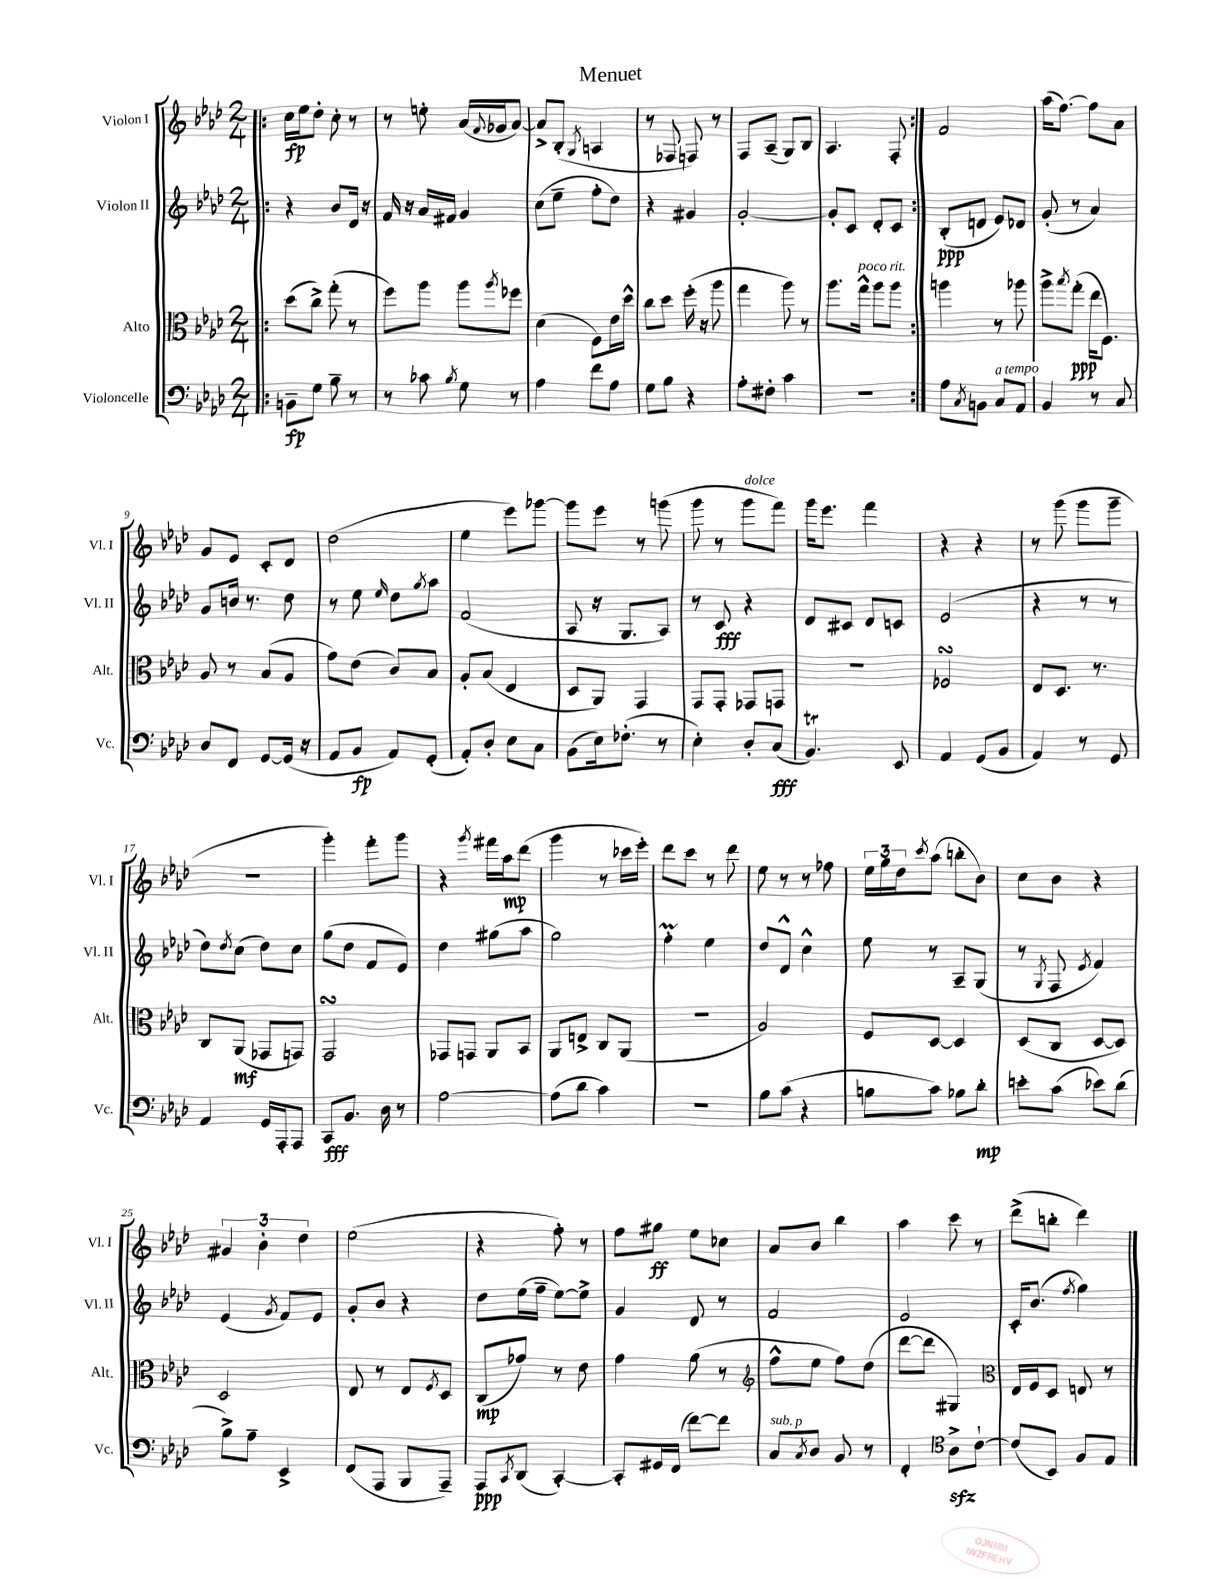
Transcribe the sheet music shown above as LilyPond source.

\header { title = "Menuet" }
<<
\new StaffGroup <<
\new Staff = "s0" \with { instrumentName = "Violon I" shortInstrumentName = "Vl. I" } {
    \clef treble \key aes \major \numericTimeSignature \time 2/4
    \repeat volta 2 { \bar ".|:" c''16\fp ees''16 des''8-. c''8-. r8 |
    r8 e''8-. aes'16( \appoggiatura { f'8 } ges'16 aes'8~) |
    aes'8-> bes8-.( \acciaccatura { g8 } a4 |
    r8 fes8 f8) r8 |
    f8 aes8--( g8) bes8 |
    aes4. f8-. | }
    f'2 |
    aes''16( f''8.~) f''8 aes'8 |
    g'8 ees'8 c'8-. des'8 |
    des''2( |
    ees''4 ees'''8) ges'''8~ |
    ges'''8 ees'''8 r8 g'''8( |
    g'''8 r8 g'''8^\markup { \italic "dolce" } f'''8) |
    g'''16 ees'''8. f'''4 |
    r4 r4 |
    r8 g'''8( g'''8 g'''8-- |
    R2 |
    g'''4-.) f'''8-. g'''8 |
    r4 \acciaccatura { g'''8 } fis'''16 aes''16\mp des'''8( |
    g'''4 r8 ces'''16 ees'''16-.) |
    des'''8 c'''8 r8 des'''8 |
    ees''8 r8 r8 fes''8 |
    \tuplet 3/2 { ees''16 g''16 des''16 } \acciaccatura { c'''8 } aes''8( b''8-. bes'8) |
    c''8 bes'8 r4 |
    \tuplet 3/2 { gis'4 bes'4-. des''4 } |
    ees''2( |
    r4 f''8-.) r8 |
    f''8 gis''8\ff ees''8 ces''8 |
    aes'8 bes'8 bes''4 |
    aes''4 c'''8 r8 |
    des'''8->( b''8-. des'''4) \bar "|." |
}
\new Staff = "s1" \with { instrumentName = "Violon II" shortInstrumentName = "Vl. II" } {
    \clef treble \key aes \major \numericTimeSignature \time 2/4
    \repeat volta 2 { \bar ".|:" r4 bes'8 des'16 r16 |
    f'16 r16 aes'16 fis'16 g'4 |
    c''8( ees''8-- f''8-. des''8) |
    r4 gis'4 |
    g'2~-. |
    g'8-. c'8 des'8-. c'8 | }
    bes8-.\ppp( d'8 ees'8) des'8 |
    g'8-.( r8 aes'4) |
    g'8 b'16 r8. des''8 |
    r8 ees''8 \grace { ees''16 } des''8 \acciaccatura { g''8 } aes''8 |
    f'2( |
    aes8 r16 g8. aes8) |
    r8 c'8\fff r4 |
    des'8 cis'8 des'8 c'8 |
    ees'2( |
    r4 r8 r8 |
    des''8) \acciaccatura { des''8 } c''8( des''8) c''8 |
    g''8( des''8 f'8 ees'8) |
    des''4 gis''8( aes''8 |
    g''2) |
    f''4-.\prall ees''4 |
    des''8 des'8-^ c''4-^ |
    ees''8 r8 aes8-- g8( |
    r8 \acciaccatura { g8 } f8 \acciaccatura { ees'8 } f'4) |
    ees'4( \acciaccatura { g'8 } f'8) ees'8 |
    g'8-. bes'8 r4 |
    des''8 ees''16( f''16-- ees''8~) ees''8-> |
    g'4 des'8 r8 |
    f'2 |
    ees'2 |
    c'16-. bes'8.( \acciaccatura { f''8 } g''4) \bar "|." |
}
\new Staff = "s2" \with { instrumentName = "Alto" shortInstrumentName = "Alt." } {
    \clef alto \key aes \major \numericTimeSignature \time 2/4
    \repeat volta 2 { \bar ".|:" des''8( c''8->) g''8-.( r8 |
    f''8) aes''8 aes''8 \acciaccatura { aes''8 } fes''8 |
    des'4( f8) ees'16 des''16-^ |
    c''8 des''8 f''16-.( r16 aes''8 |
    g''4 aes''8) r8 |
    aes''8. g''16-^^\markup { \italic "poco rit." } aes''8 aes''8 | }
    a''4 r8 aes''8 |
    aes''8-> \acciaccatura { bes''8 } g''8-.\ppp( ees''16 f8.) |
    aes8 r8 bes8( aes8 |
    g'8) ees'8( c'8) bes8 |
    aes8-. bes8( ees4 |
    des8 aes,8) g,4 |
    g,8 g,8-. ges,8 g,8 |
    r2 |
    fes2\turn |
    ees8 des8. r8. |
    c8 aes,8\mf( ges,8 g,8) |
    g,2\turn |
    ges,8 g,8 aes,8 bes,8 |
    aes,8 e8-> c8 aes,8( |
    r2 |
    aes2) |
    f8 des8~ des4 |
    des8( c8 des8~ des8) |
    des2 |
    ees8 r8 ees8 \acciaccatura { f8 } des8 |
    c8\mp( ges'8) r8 ees'8 |
    g'4 aes'8( r8 |
    \clef treble f''8-^ ees''8 f''8) des''8( |
    des'''8~ des'''8 gis4) |
    \clef alto ees16 f16 des8 e8 r8 \bar "|." |
}
\new Staff = "s3" \with { instrumentName = "Violoncelle" shortInstrumentName = "Vc." } {
    \clef bass \key aes \major \numericTimeSignature \time 2/4
    \repeat volta 2 { \bar ".|:" b,8--\fp g8 bes8-- r8 |
    r8 ces'8 \acciaccatura { bes8 } g8 r8 |
    aes4 f'8 aes8 |
    g8 bes8 r4 |
    aes8-. fis8-. c'4 |
    R2 | }
    aes8 \acciaccatura { c8 } b,8 c8^\markup { \italic "a tempo" } aes,8 |
    bes,4 r8 c8 |
    des8 f,8 g,8~ g,16( r16 |
    aes,8 bes,8\fp aes,8) g,8-.( |
    aes,8-.) des8-. ees8 c8 |
    bes,8( ees16) fes8.-.( r8 |
    ees4-.) des8-. c8\fff( |
    bes,4.\trill) ees,8 |
    aes,4 g,8( bes,8 |
    aes,4) r8 g,8 |
    aes,4 g,16 aes,,16-. aes,,8 |
    c,8\fff bes,8. des16 r8 |
    aes2~ |
    aes8( des'8 c'4) |
    R2 |
    bes8 c'8( r4 |
    b8 c'8) bes8 des'8-.\mp |
    e'8-. c'8( ees'8) des'8( |
    bes8->) aes8-- ees,4-> |
    f,8( aes,,8 bes,,8 aes,,8--) |
    aes,,8\ppp \acciaccatura { c,8 } des,8( c,4~-.) |
    c,8-. gis,16 f,16( f'8~) f'8 |
    c8^\markup { \italic "sub. p" } \acciaccatura { c8 } des8 bes,8 r8 |
    f,4-. \clef tenor aes8->\sfz c'8~-! |
    c'8( bes,8) f8 ees8 \bar "|." |
}
>>
>>
